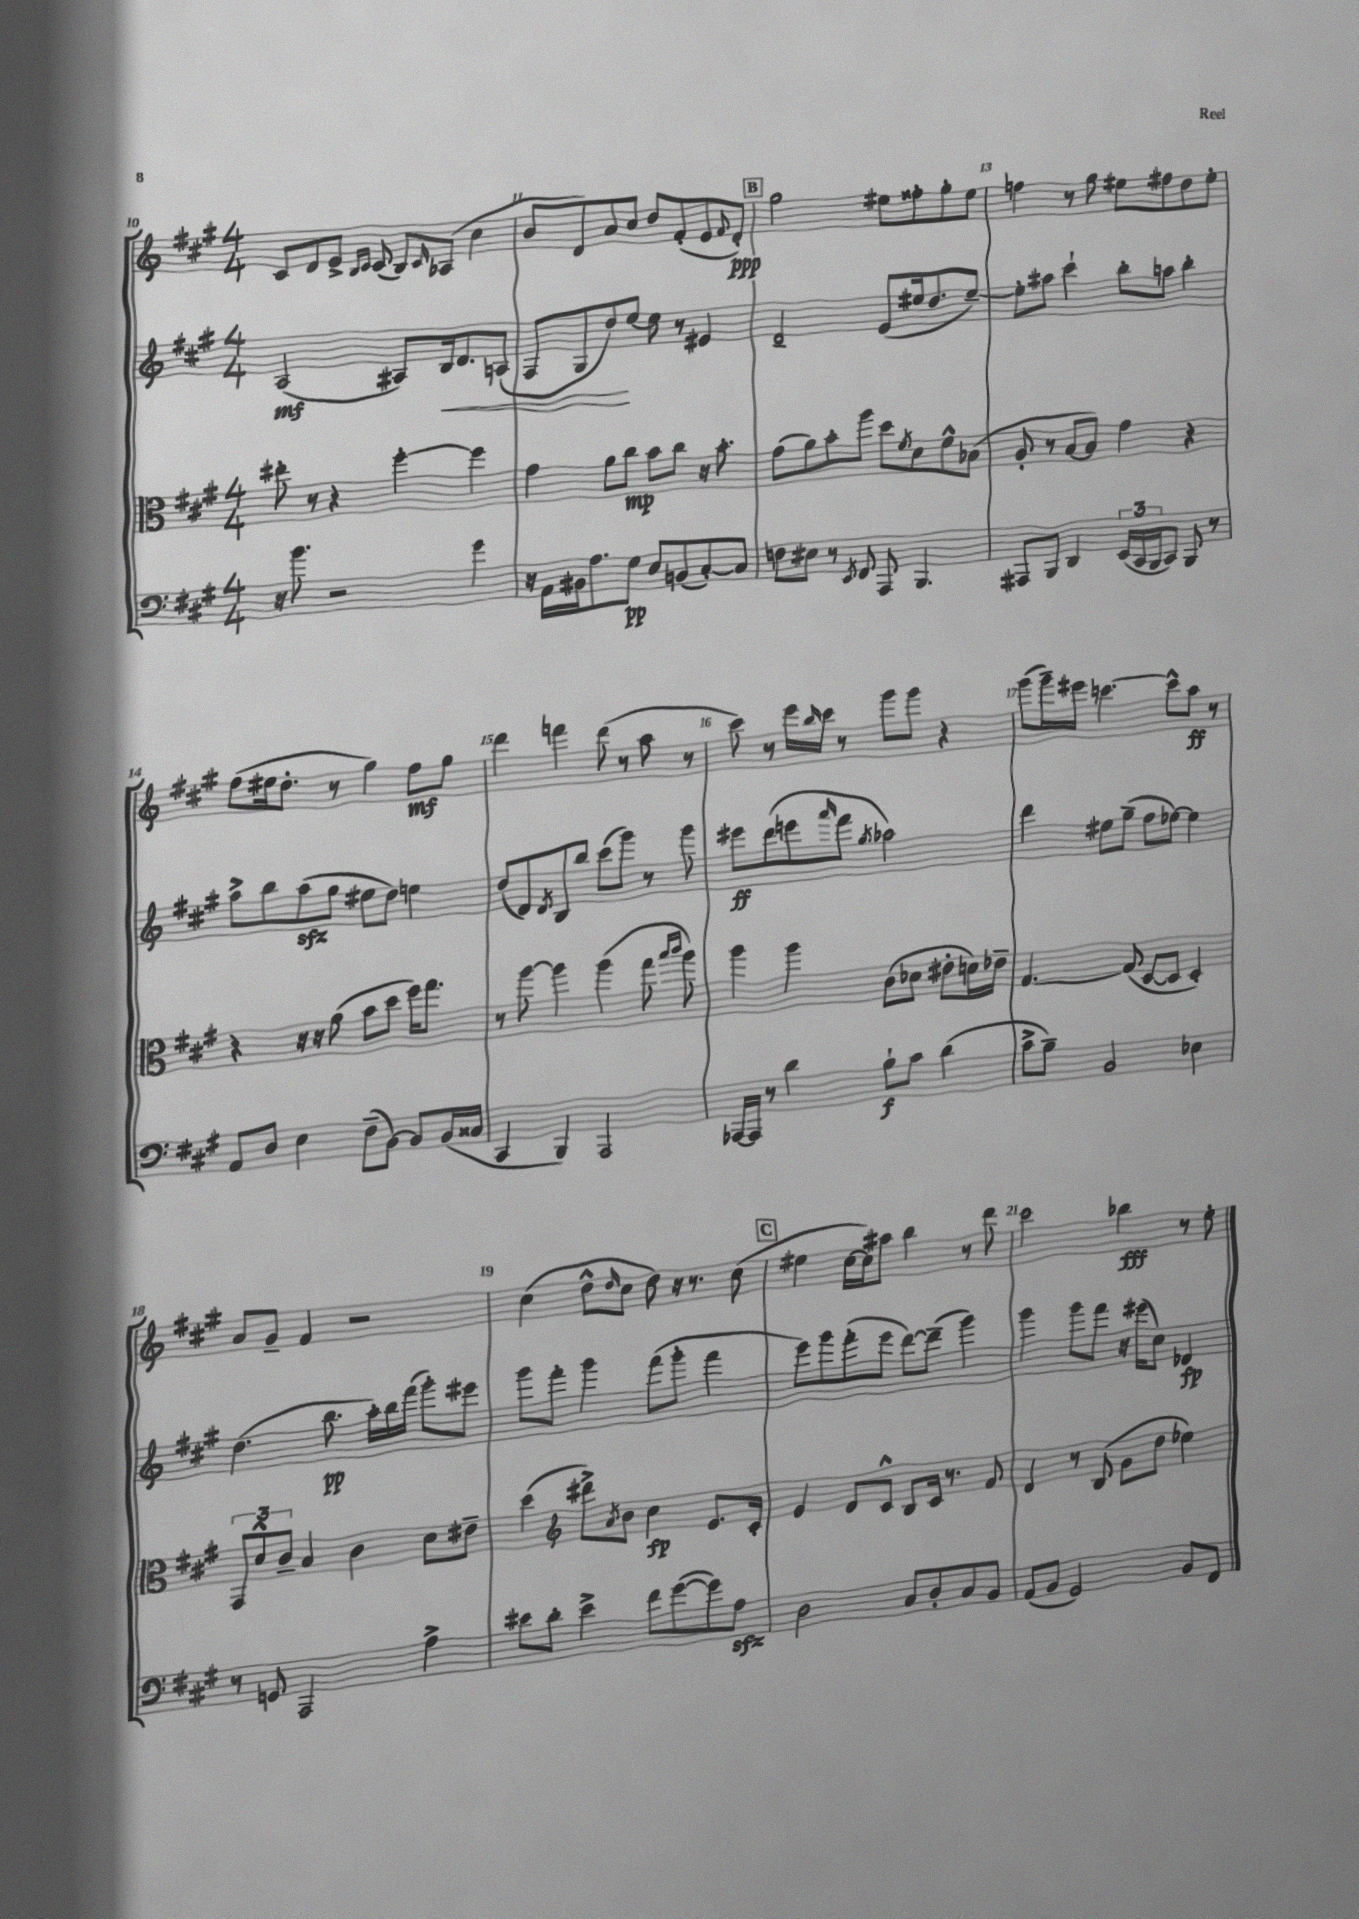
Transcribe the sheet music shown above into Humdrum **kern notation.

**kern	**kern	**kern	**kern
*staff4	*staff3	*staff2	*staff1
*clefF4	*clefC3	*clefG2	*clefG2
*k[f#c#g#]	*k[f#c#g#]	*k[f#c#g#]	*k[f#c#g#]
*M4/4	*M4/4	*M4/4	*M4/4
16r	8ee#'	(2A	8c#
8.b	.	.	.
.	8r	.	8d
2r	4r	.	8e^
.	.	.	16qqB
.	.	.	16qqc#
.	.	.	(8c#
.	[4ff#'	8A#)	8B)
.	.	.	16qqc#
.	.	16B	(8A-
.	.	8.d	.
4g#	4ff#]	.	4cc#
.	.	(8A	.
=	=	=	=
16r	4g#	8F#	8b
16AA	.	.	.
16BB#	.	8G#	8d)
8.A	.	.	.
.	8a	8dd)	8a
8G#	8cc#	[8ee	8cc#
8E	8b	8ee]	8dd
(8BB	8cc#	8r	(8f#'
[8C#')	16r	4e#	8e
.	8.b'	.	.
.	.	.	8qqf#
8C#]	.	.	8d')
=	=	=	=
8F	(8g#	2d~	2gg#
8E#	8a)	.	.
8r	8b'	.	.
8qEE	.	.	.
8FF#	8aa	.	.
8AAA	8dd	(8e	8ee#
.	8qf#	.	.
4.BBB	8d	16ee#	8ff##'
.	.	8.dd	.
.	8f#^^	.	8gg#'
.	(8B-	[8ee#~)	8ee#
=	=	=	=
8AAA#	8A'	8ee#']	4ff
8BBB	8r	8aa#	.
4DD	[8B	4ccc#`	8r
.	8B])	.	8gg#
(24EE	4g#	8bb'	8ee#
24CC#	.	.	.
24BBB	.	.	.
8CC#)	.	8aa	8ff#
8BBB	4r	4bb'	8dd
8r	.	.	8ee#'
=	=	=	=
8AA	4r	8aa^	(8ff#
8D	.	8bb	16ee#
.	.	.	8.dd'
4E	16r	(8aa	.
.	16r	.	.
.	(8a	8gg#	8r
(8F#~	8b	8ee#	4gg#)
[8BB)	8dd	8dd)	.
8BB]	16ff#)	4ee	8ff#
.	8.gg#	.	.
(16BB	.	.	8gg#
16C##	.	.	.
=	=	=	=
4CC#	8r	(8dd	4ddd
.	[8aa	8d)	.
.	.	8qd	.
4BBB)	4aa]	8B	4fff
.	.	8bb	.
2AAA	(4aa	(8ccc#	(8ddd
.	.	8ggg#)	8r
.	8gg#	8r	8aa
.	16qqbb	.	.
.	16qqccc#	.	.
.	8aa)	8ggg#	8r
=	=	=	=
[16AAA-	4aa	8eee#	8ccc#)
16AAA-]	.	.	.
8r	.	(8ddd	8r
4d	4aa	8eee	16eee
.	.	.	16qqbb
.	.	.	16ccc#
.	.	16qqaaa	.
.	.	8fff#	8r
.	.	8qgg#	.
8B`	(8c#	2aa-)	8ggg#
8c#	8d-	.	8ggg#
(4d	8e#'	.	4r
.	16d)	.	.
.	16e-~	.	.
=	=	=	=
8c#^	[4.G#	4ddd	(8ggg#
8B~)	.	.	16ggg#~)
.	.	.	16eee#
2BB	.	8ee#	[4.ccc
.	(8G#]	(8gg#~	.
.	[8D	8ff#	.
.	8D]	[8ee-)	8ccc^^]
4E-	4D')	4ee-]	8aa
.	.	.	8r
=	=	=	=
8r	12GG#	(4.dd	8a
.	12d^^	.	.
8GG	.	.	8g#~
.	12c#~	.	.
2AAA	4B	.	4f#
.	.	8.bb	.
.	4c#	.	2r
.	.	16aa')	.
.	.	16bb	.
.	.	(16fff#	.
4A^	8d	8ggg#')	.
.	8e#~	8eee#	.
=	=	=	=
8e#	(4dd	8ggg#	(4cc#
8d'	.	8fff#'	.
*	*clefG2	*	*
4e#^	8ddd#^)	4ggg#	8dd^^
.	8qa	.	16qqdd
.	8b	.	8cc#
8f#	4cc#	(8fff#	8dd)
([8g#	.	8ggg#'	16r
.	.	.	8.r
8g#])	8.e	4fff#	.
8A	.	.	(8cc#
.	16c#'	.	.
=	=	=	=
2D	4e	8eee)	4ee#
.	.	8ggg#	.
.	8d	(8fff#'	[16cc#
.	.	.	16cc#])
.	8c#^^	8eee	8aa#
8C#	8B	[8ddd)	4bb
8D'	16c#	(8ddd~]	.
.	8.r	.	.
8C#	.	4ggg#)	8r
8BB	8f#	.	8ddd
=	=	=	=
(8AA	4d	4ggg#	2ccc#
8BB	.	.	.
2GG#)	8r	8ggg#	.
.	(8B	8fff#	.
.	8g#	16r	4bb-
.	.	(16eee#	.
.	8dd	8cc#)	.
8BB	4ee-)	4d-	8r
8FF#	.	.	8ee'
==	==	==	==
*-	*-	*-	*-
